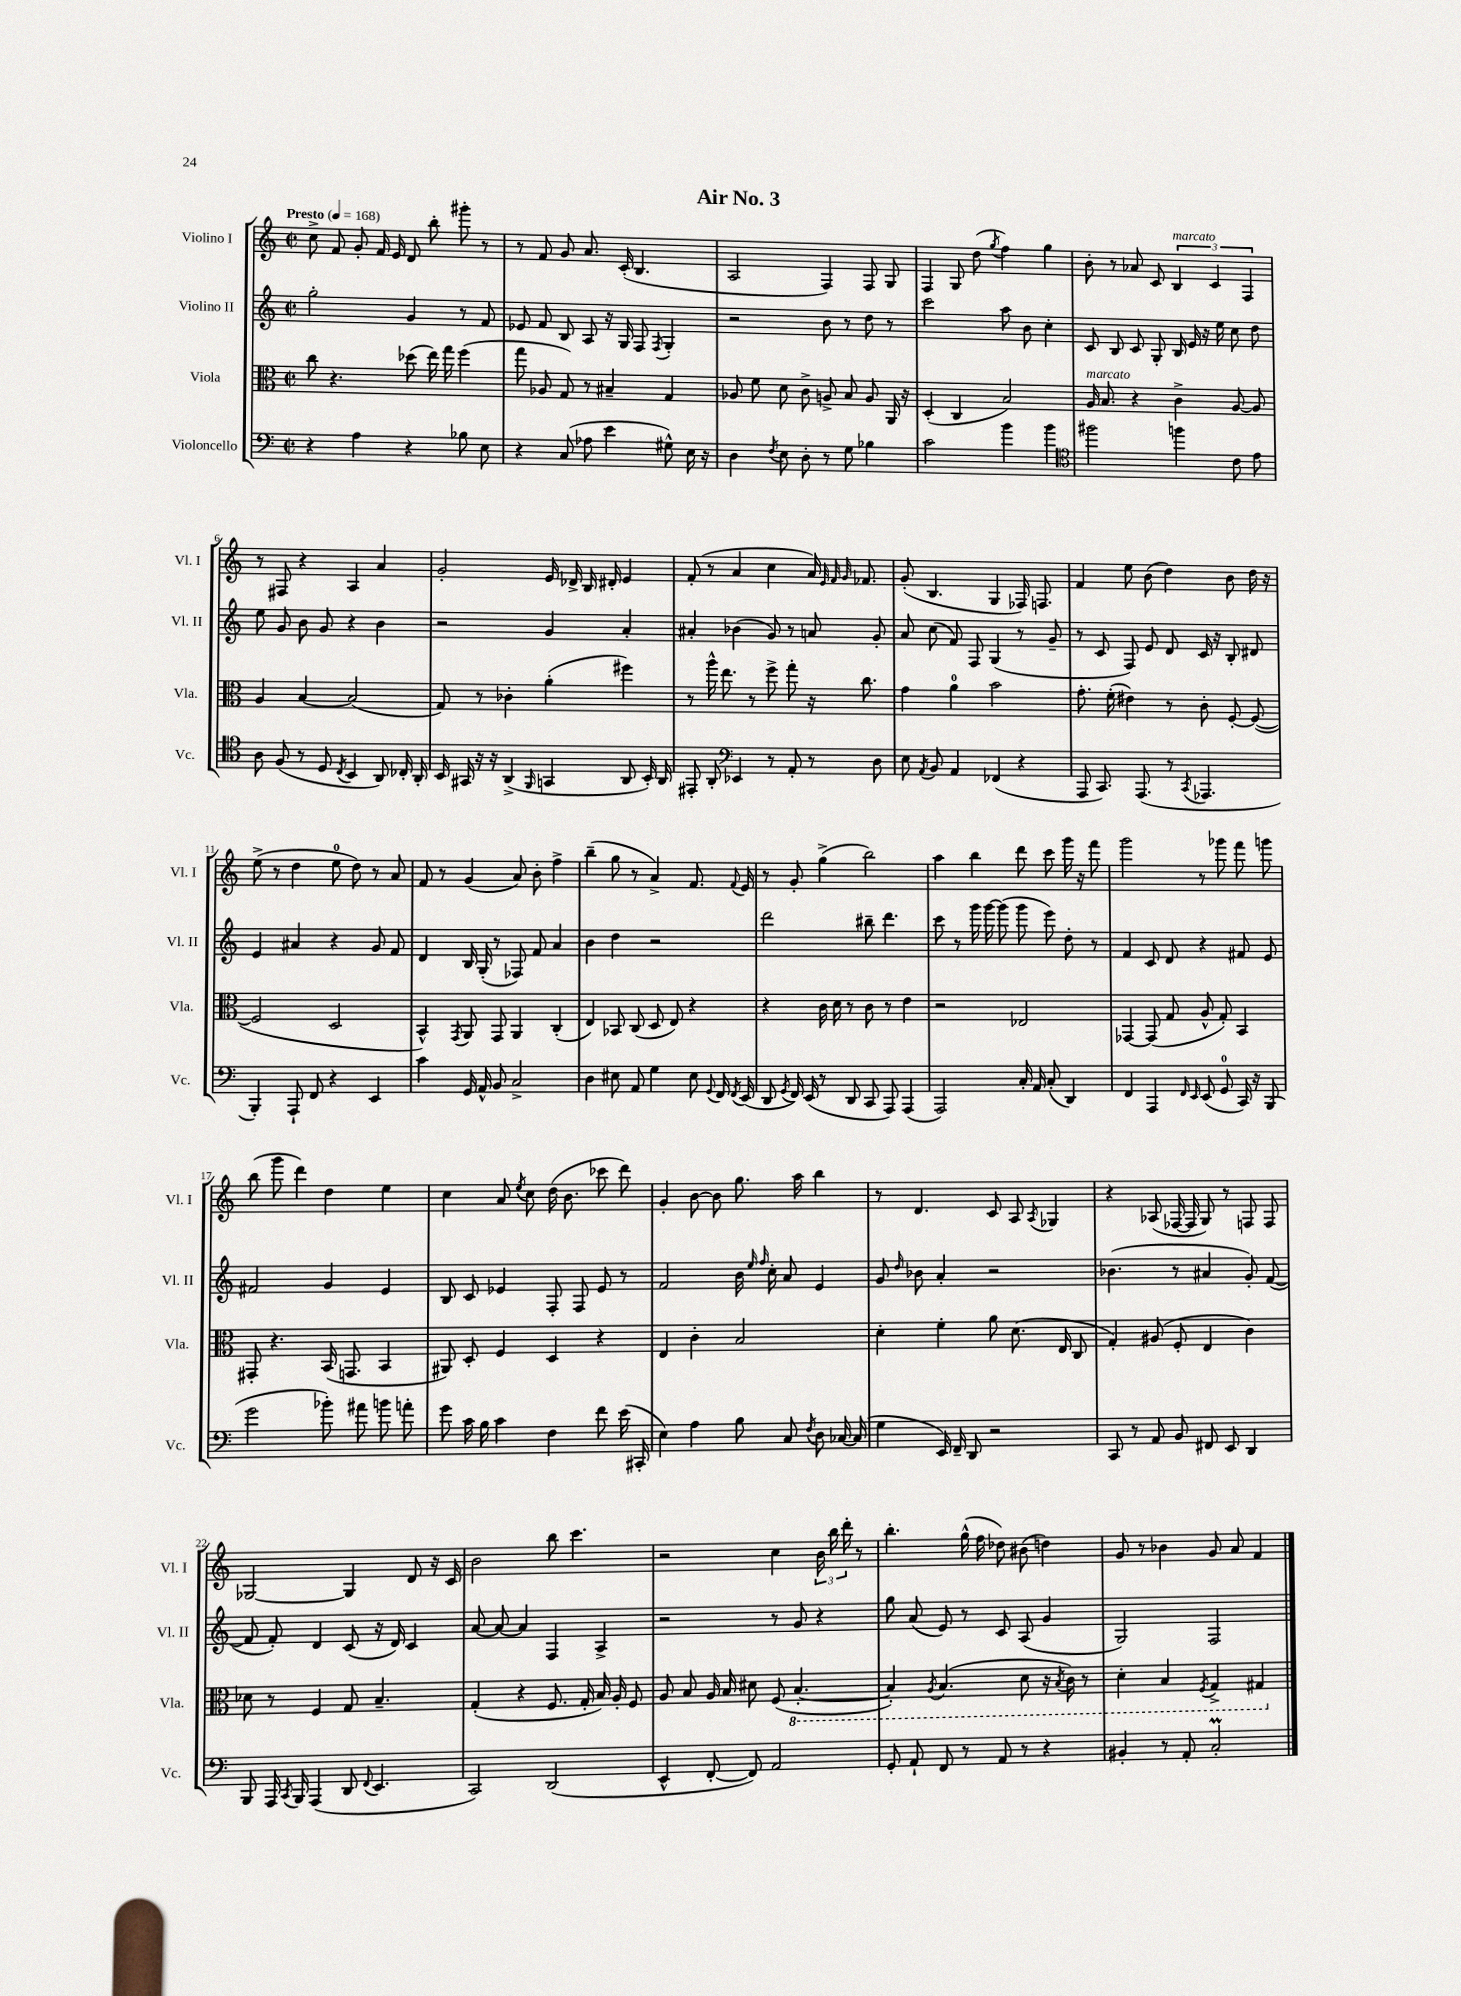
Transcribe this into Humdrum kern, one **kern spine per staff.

**kern	**kern	**kern	**kern
*staff4	*staff3	*staff2	*staff1
*clefF4	*clefC3	*clefG2	*clefG2
*k[]	*k[]	*k[]	*k[]
*M2/2	*M2/2	*M2/2	*M2/2
*met(c|)	*met(c|)	*met(c|)	*met(c|)
*MM168	*MM168	*MM168	*MM168
4r	8cc	2gg'	8cc^
.	4.r	.	8f
4A	.	.	8g'
.	.	.	16f
.	.	.	16e
4r	(8dd-	4g	8d
.	16ee)	.	8bb'
.	16gg	.	.
8B-	(4ff	8r	8ggg#'
8E	.	8f	8r
=	=	=	=
4r	8gg	8e-	8r
.	8A-	8f	8f
(8C	8G)	8B	8g
8A-	8r	8A	8.a
4e	4B#~	16r	.
.	.	16G	(16c'
.	.	8F	4.B
.	.	8qF	.
8G#^^)	4G	4G'	.
16E	.	.	.
16r	.	.	.
=	=	=	=
4D	8A-	2r	2A
.	8f	.	.
8qF	.	.	.
8E	8d	.	.
8D'	8c^	.	.
8r	8A^	8b	4F)
8G	8B	8r	.
4B-	8A	8dd	8F
.	16AA	8r	8G
.	16r	.	.
=	=	=	=
2c	(4D'	2ccc	4F
.	4C	.	8G
.	.	.	(8dd
.	.	.	8qgg
4b	2B)	8aa	4ff)
.	.	8b	.
4b	.	4cc'	4gg
=	=	=	=
*clefC4	*	*	*
2ff#	16A	8c	8b'
.	8.B	.	.
.	.	8B	8r
.	4r	8c	8a-
.	.	8G'	8c
4ff	4c^	16B	6B
.	.	16e	.
.	.	16r	.
.	.	.	6c
.	.	16ee	.
8c	[8A	8cc	.
.	.	.	6F
8e	8A]	8dd	.
=	=	=	=
8A	4A	8ee	8r
(8F	.	8g	8F#
8r	[4B	8b	4r
8D	.	8g	.
8qC	.	.	.
4BB	(2B]	4r	4A
8AA)	.	4b	4a
16C-'	.	.	.
16AA'	.	.	.
=	=	=	=
16BB	8G)	2r	2g'
16GG#	.	.	.
16r	8r	.	.
16r	.	.	.
(4AA^	4c-'	.	.
16qqFF	.	.	.
4GG	(4a'	4g	16e
.	.	.	16d-^
.	.	.	16B
.	.	.	16d#'
8AA	4ff#)	4a'	4e
16BB')	.	.	.
16AA	.	.	.
=	=	=	=
8EE#'	8r	4a#'	(8f'
8AA'	16aa^^	.	8r
.	8.ee	.	.
*clefF4	*	*	*
4EE-	.	(4b-	4a
.	8r	.	.
8r	8ff^	8g)	4cc
8AA'	8gg'	8r	.
8r	16r	8a	16a)
.	.	.	32qqe
.	.	.	32qqf
.	.	.	32qqg
.	8.cc	.	8.f-
8D	.	8g'	.
=	=	=	=
8E	4g	8a	(8g'
8qAA	.	.	.
8BB	.	(8cc	4.B
4AA	4a	8f)	.
.	.	8F	.
(4FF-	2b	(4G	4G
4r	.	8r	16F-)
.	.	.	8.F
.	.	8g~	.
=	=	=	=
8AAA	8.g'	8r	4f
8.CC)	.	8c	.
.	(16f'	.	.
.	4e#)	8F)	8ee
(8.AAA	.	.	.
.	.	8e	(8b
8r	8r	8d	4dd)
8qCC	.	.	.
4.AAA-	8c'	16c	.
.	.	16r	.
.	[8F'	8B'	8b
.	(8F_	8d#	16dd
.	.	.	16r
=	=	=	=
4BBB')	2F]	4e	(8ee^
.	.	.	8r
8AAA`	.	4a#	4dd
8FF	.	.	.
4r	2D	4r	8ee
.	.	.	8dd)
4EE	.	8g	8r
.	.	8f	8a
=	=	=	=
4c	4BB^^)	4d	8f
.	.	.	8r
.	8qGG	.	.
16GG	8AA	16B	(4g
16AA^^	.	(16G'	.
8BB	8GG	8r	.
2C^	4AA	8F-)	8a)
.	.	8f	8b'
.	(4C'	4a	4ff^
=	=	=	=
4D	4E)	4b	(4bb~
8E#	8BB-	4dd	8gg
8AA	(8C	.	8r
4G	8D	2r	4a^)
.	8E)	.	.
8E#	4r	.	8.f
8qqGG	.	.	.
16FF	.	.	.
8qFF	.	.	8qqf
(16EE	.	.	16e
=	=	=	=
8DD	4r	2ddd	8r
8qGG	.	.	.
16FF)	.	.	8g'
(16EE	.	.	.
8r	16c	.	(4gg^
.	16d	.	.
8DD	8r	.	.
8CC	8c	8bb#~	2bb)
8AAA)	8r	4.ddd	.
(4AAA	4e	.	.
=	=	=	=
2AAA)	2r	8ccc	4aa
.	.	8r	.
.	.	16ggg	4bb
.	.	[16ggg	.
.	.	(8ggg]	.
16C'	2E-	8ggg	8ddd
16AA	.	.	.
(8C'	.	8eee)	8ccc
4DD)	.	8dd'	16ggg
.	.	.	16r
.	.	8r	8fff
=	=	=	=
4FF	[4GG-	4f	2ggg
4AAA	(8GG-]	8c	.
.	8G	8d	.
16qqFF	.	.	.
16qqEE	.	.	.
(8EE	8A^^	4r	8r
8GG	8G')	.	8ggg-
16CC)	4BB	8f#	8fff
16r	.	.	.
(8BBB	.	8e	8ggg
=	=	=	=
2g	8GG#'	2f#	(8bb
.	4.r	.	8ggg
.	.	.	4ddd)
8b-')	(16BB	4g	4dd
.	8.GG	.	.
8a#	.	.	.
8b	4BB	4e	4ee
8a'	.	.	.
=	=	=	=
8g	8AA#)	8B	4cc
16c	8D'	8c	.
16B	.	.	.
4c	4F	4e-	8a
.	.	.	8qee
.	.	.	8cc
4F	4D	8F'	(16dd
.	.	.	8.b
.	.	8F	.
8f	4r	8e-	8ccc-
(16e	.	8r	8ddd)
16CC#'	.	.	.
=	=	=	=
4E)	4E	2f	4g'
4A	4c'	.	[8b
.	.	.	8b]
8B	2B	16b	8.gg
.	.	16qqee	.
.	.	16qqff	.
.	.	16cc'	.
8C	.	8a	.
.	.	.	16aa
8qF	.	.	.
8D	.	4e	4bb
[16C-	.	.	.
(16C-]	.	.	.
=	=	=	=
4G	4d'	8g	8r
.	.	16qqdd	.
.	.	8b-	4.d
16EE)	4f'	4a'	.
16FF~	.	.	.
8DD	.	.	.
2r	8a	2r	8c
.	(8.d	.	8A
.	.	.	8qA
.	.	.	4G-
.	16E	.	.
.	8C	.	.
=	=	=	=
8CC	4G')	(4.b-	4r
8r	.	.	.
8AA	(8A#	.	(8A-
8BB	8F'	8r	[16F-
.	.	.	16F-]
8FF#	4E	4a#	8G)
8EE	.	.	8r
4DD	4c)	8g')	8F
.	.	([8f	8F
=	=	=	=
8BBB	8d-	8f]	[2G-
16AAA	8r	8f')	.
8qCC	.	.	.
16BBB	.	.	.
(4AAA	4F	4d	.
8DD	8G	(8c	4G-]
8qqFF	.	.	.
4.EE	4.B~	16r	.
.	.	16d)	.
.	.	4c	8d
.	.	.	16r
.	.	.	16c
=	=	=	=
2CC)	(4G'	[8a	2b
.	.	8a_	.
.	4r	4a]	.
(2DD	8.F	4F	8bb
.	.	.	4.ccc
.	16G'	.	.
.	16B)	4A^	.
.	16A'	.	.
.	8F	.	.
=	=	=	=
4EE^^	8A	2r	2r
.	8B	.	.
[8FF'	16A	.	.
.	16B	.	.
8FF])	8d#	.	.
2AA	(8F	8r	4cc
.	[4.BB'	8g	.
.	.	4r	24b
.	.	.	24bb
.	.	.	24ddd'
.	.	.	8r
=	=	=	=
8GG'	4BB'])	8gg	4.bb'
8AA`	.	(8a	.
.	8qAA	.	.
8FF	(4.BB	8e)	.
8r	.	8r	(16gg^^
.	.	.	16ff
8AA	.	8c	8dd-)
8r	8D	(8A	(8b#
4r	16r	4g	4dd)
.	8qBB	.	.
.	16C)	.	.
.	8r	.	.
=	=	=	=
4BB#'	4D'	2G)	8g
.	.	.	8r
8r	4BB	.	4b-
8AA'	.	.	.
.	8qFF	.	.
2C'	4GG^	2F	8g
.	.	.	8a
.	4GG#	.	4f
==	==	==	==
*-	*-	*-	*-
